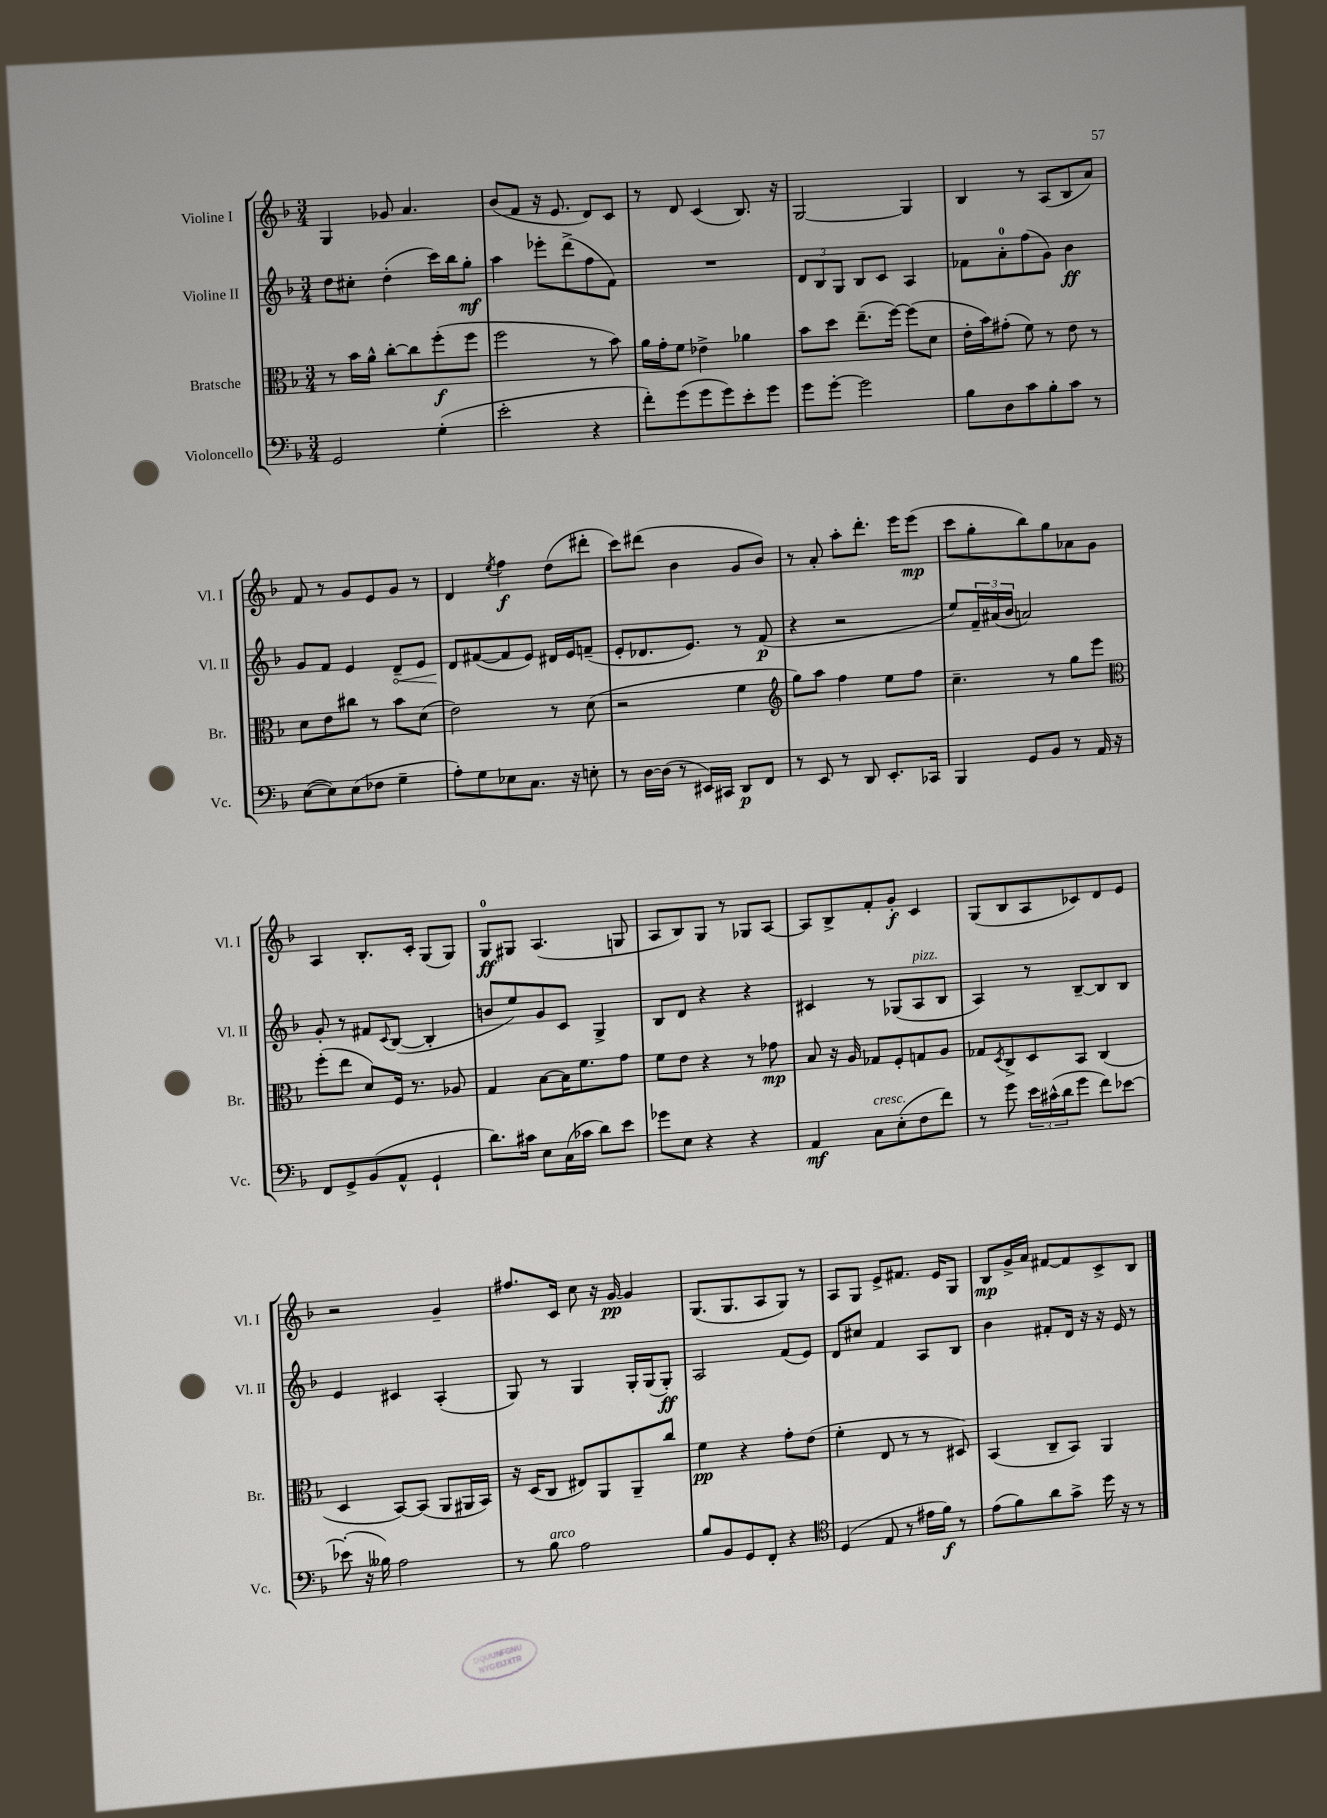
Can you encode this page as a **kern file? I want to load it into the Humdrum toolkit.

**kern	**kern	**kern	**kern
*staff4	*staff3	*staff2	*staff1
*clefF4	*clefC3	*clefG2	*clefG2
*k[b-]	*k[b-]	*k[b-]	*k[b-]
*M3/4	*M3/4	*M3/4	*M3/4
2GG	8r	8dd	4G
.	16b-	8cc#'	.
.	16a^^	.	.
.	[8cc'	(4dd'	8g-
.	8cc]	.	4.a
(4G'	(8ff'	16ccc)	.
.	.	16bb-	.
.	8ff	8gg'	.
=	=	=	=
2e'	2ff	4aa	(8b-
.	.	.	8f
.	.	8eee-'	16r
.	.	.	8.e
.	.	(8ddd^	.
4r	8r	8ff	8d)
.	8b-)	8f)	8c
=	=	=	=
8f')	16a	2.r	8r
.	16g'	.	.
(8g	8f	.	8d
8g	4e-^	.	(4c
8g)	.	.	.
8e'	4a-	.	8.B-)
8g	.	.	.
.	.	.	16r
=	=	=	=
8g	8b-	12d	[2G
.	.	12B-	.
[8g'	8dd	.	.
.	.	12G	.
2g]	(8.ee~	8B-	.
.	.	8c	.
.	[16ff)	.	.
.	(8ff]	4A	4G]
.	8d	.	.
=	=	=	=
8B-	16e'	8f-	4B-
.	16b-)	.	.
8D	(8g#'	8a'	.
8c	8f)	(8ff	8r
8B-'	8r	8g)	(8A
8c	8e	4b-	8B-
8r	8r	.	8a)
=	=	=	=
([8E	8d	8g	8f
8E])	8e	8f	8r
(8E	8cc#	4e	8g
8F-	8r	.	8e
4G~	8b-	8d~	8g
.	(8d	8e	8r
=	=	=	=
8A')	2e)	8d	4d
8G	.	([8f#	.
.	.	.	8qee
8E-	.	8f#]	4ff
8.C	.	8e)	.
.	8r	16d#	(8dd
16r	.	16e	.
8E'	(8d	(8f~	8ddd#'
=	=	=	=
8r	2r	8e'	8ccc)
[16D	.	8.d-	(8ddd#
(16D]	.	.	.
8r	.	.	4b-
.	.	8.e)	.
16EE#)	.	.	.
16CC#	.	.	.
8DD	4f	8r	8g
8FF	.	(8f	8b-)
=	=	=	=
*	*clefG2	*	*
8r	8gg)	4r	8r
8EE	8aa	.	8a'
8r	4ff	2r	8aa'
8DD	.	.	8.ddd'
8.EE'	8ee	.	.
.	.	.	16eee
.	8ff	.	(8eee
16CC-	.	.	.
=	=	=	=
4BBB-	4.cc~	8ee)	8ccc
.	.	24f~	8gg'
.	.	(24a#	.
.	.	24b-	.
8GG	.	2a)	8bb-)
8BB-	8r	.	8gg
8r	8gg	.	8a-
16AA	8eee	.	8g
16r	.	.	.
=	=	=	=
*	*clefC3	*	*
8FF	(8ff'	8g'	4A
8GG^	8ee	8r	.
(8BB-	8d)	8f#	8.B-'
.	.	8qqc	.
8AA^^	16F	([8B-	.
.	8.r	.	16c'
4GG`	.	4B-']	(8G
.	8A-	.	8G)
=	=	=	=
8.d)	4G	8b	8G
.	.	8ee)	8G#
16c#	.	.	.
8E	[8B-	8g	(4.A
(16C	16B-]	8c	.
16c-	8.f	.	.
8d)	.	4G^	.
8e	8g	.	8G
=	=	=	=
8g-	8f	8B-	8A
8E	8e	8d	8B-)
4r	4r	4r	8G
.	.	.	8r
4r	8r	4r	8G-
.	8g-	.	[8A
=	=	=	=
4AA	8B-	4c#	8A]
.	16r	.	8B-^
.	16A	.	.
8C	8G-	8r	8f'
(8E'	8F'	(8G-	8g'
8F	8G	8A	4c
8f)	8A	8B-	.
=	=	=	=
8r	8G-	4A)	(8G
.	8qD	.	.
8g	8C^	.	8B-
24e	8D	8r	8A
(24c#^^	.	.	.
24d	.	.	.
8g	8BB-	[8B-~	8c-)
8f)	(4C	8B-]	8d
[8e-	.	8B-	8e
=	=	=	=
(8e-']	4D	4e	2r
16r	.	.	.
16B--)	.	.	.
2A	[8BB-)	4c#	.
.	(8BB-]	.	.
.	8AA	(4A'	4g~
.	16AA#	.	.
.	16BB-)	.	.
=	=	=	=
8r	16r	8G)	8.ff#
.	(16D	.	.
8B-	8C	8r	.
.	.	.	16c
2A	8E#)	4G	8cc
.	8AA	.	16r
.	.	.	[16g
.	8AA~	16G'	4g]
.	.	(16G	.
.	8cc	8G')	.
=	=	=	=
8B-	4f	2A	(8.G
8BB-	.	.	.
.	.	.	8.G
8GG	4r	.	.
8FF'	.	.	8A
4r	8g'	(8f	8G)
.	(8e	8e)	8r
=	=	=	=
*clefC4	*	*	*
(4D	4f'	8d	8A
.	.	8cc#	8G
8E	8E	4f	8e^
8r	8r	.	8.f#
16e#	8r	8A	.
16f)	.	.	16e
8r	8D#)	8B-	8G
=	=	=	=
(8e	(4BB-	4b-	8B-
8f)	.	.	16g^
.	.	.	16a
8a	8C~	8f#'	[8f#
8g^	8BB-)	16d	8f#]
.	.	16r	.
16dd	4AA	16r	8c^
16r	.	16e	.
8r	.	8r	8B-
==	==	==	==
*-	*-	*-	*-
